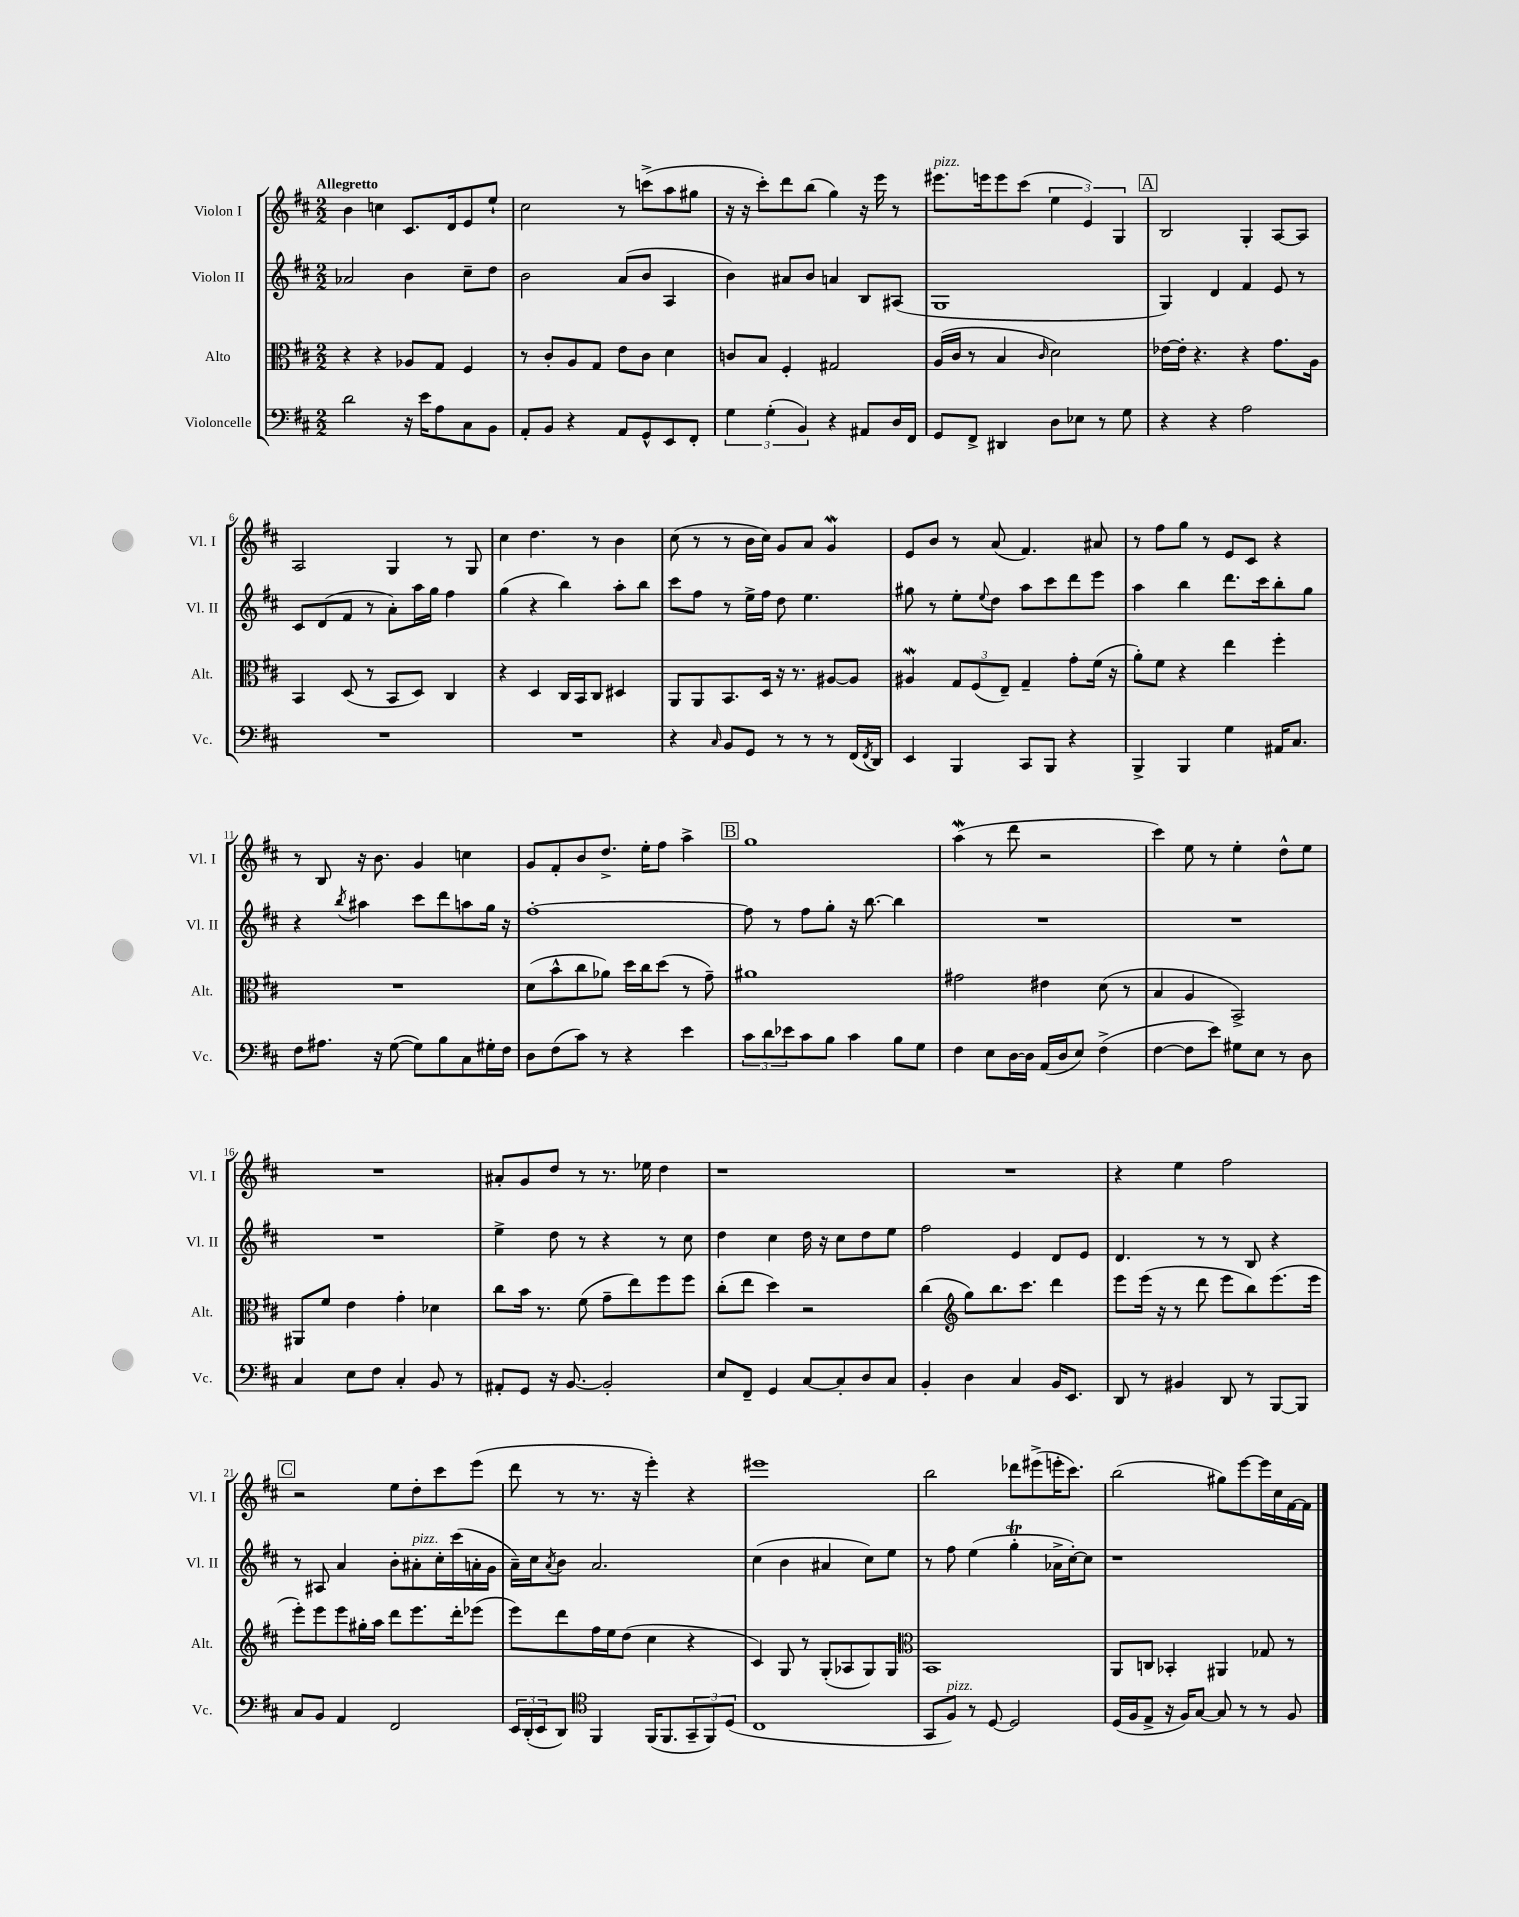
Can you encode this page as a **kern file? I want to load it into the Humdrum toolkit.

**kern	**kern	**kern	**kern
*part4	*part3	*part2	*part1
*staff4	*staff3	*staff2	*staff1
*I"Violoncelle	*I"Alto	*I"Violon II	*I"Violon I
*I'Vc.	*I'Alt.	*I'Vl. II	*I'Vl. I
*clefF4	*clefC3	*clefG2	*clefG2
*k[f#c#]	*k[f#c#]	*k[f#c#]	*k[f#c#]
*M2/2	*M2/2	*M2/2	*M2/2
=1	=1	=1	=1
!	!	!	!LO:TX:a:B:t=Allegretto
2d\	4r	2a-X/	4b\
.	4r	.	4ccn\
16r	8A-X/L	4b\	8.c#/L
16e\KL	.	.	.
8A\	8G/J	.	.
.	.	.	16d/k
8C#\	4F#/	8cc#~\L	8e/
8BB\J	.	8dd\J	8ee`/J
=2	=2	=2	=2
8AA'/L	8r	2b\	2cc#\
8BB/J	8c#'/L	.	.
4r	8A/	.	.
.	8G/J	.	.
8AA/L	8e\L	(8a/L	8r
8GG^^/	8c#\J	8b/J	(8cccn^\L
8EE/	4d\	4A/	8aa\
8FF#'/J	.	.	8gg#X\J
=3	=3	=3	=3
6G\	8cn/L	4b\)	16r
.	.	.	16r
.	8B/J	.	8ccc#'\L)
(6G'\	.	.	.
.	4F#'/	8a#X/L	8ddd\
6BB/)	.	.	.
.	.	8b/J	(8bb\J
4r	2G#X/	4an/	4gg\)
8AA#X/L	.	8B/L	16r
.	.	.	16eee\
16D/L	.	(8A#X/J	8r
16FF#/JJ	.	.	.
=4	=4	=4	=4
!	!	!	!LO:TX:a:i:t=pizz.
8GG/L	(16A/LL	1G	8.eee#X\L
.	16c#/JJ	.	.
8FF#^/J	8r	.	.
.	.	.	16eeen\k
4DD#X/	4B/	.	8eee\
.	.	.	(8ccc#\J
.	16qqc#/	.	.
8D\L	2d\)	.	6ee\
8E-X\J	.	.	.
.	.	.	6e/)
8r	.	.	.
.	.	.	6G/
8G\	.	.	.
!!LO:REH:place=s1:t=A
=5	=5	=5	=5
4r	[16e-X\LL	4G/)	2B/
.	16e-'\JJ]	.	.
.	4.r	.	.
4r	.	4d/	.
2A\	4r	4f#/	4G'/
.	8.g\L	8e/	[8A/L
.	.	8r	8A/J]
.	16A\Jk	.	.
!!LO:LB:g=z
=6	=6	=6	=6
1r	4BB/	8c#/L	2A/
.	.	(8d/	.
.	(8D/	8f#/J	.
.	8r	8r	.
.	8BB/L	8a'\L)	4G/
.	8D/J)	16aa\L	.
.	.	16gg\JJ	.
.	4C#/	4ff#\	8r
.	.	.	8G/
=7	=7	=7	=7
1r	4r	(4gg\	4cc#\
.	4D/	4r	4.dd\
.	16C#/LL	4bb\)	.
.	16BB/J	.	.
.	8C#/J	.	8r
.	4D#X/	8aa'\L	4b\
.	.	8bb\J	.
=8	=8	=8	=8
4r	8AA/L	8ccc#\L	(8cc#\
.	8AA/	8ff#\J	8r
16qqC#/	.	.	.
8BB/L	8.BB/	8r	8r
8GG/J	.	16ee^\LL	16b\LL
.	16D/Jk	16ff#\JJ	16cc#\JJ)
8r	16r	8dd\	8g/L
.	8.r	.	.
8r	.	4.ee\	8a/J
8r	[8A#X/L	.	4gw/
(16FF#/LL	8A#/J]	.	.
8qFF#/	.	.	.
16DD/JJ)	.	.	.
=9	=9	=9	=9
4EE/	4A#XW/	8gg#X\	8e/L
.	.	8r	8b/J
4BBB/	12G/L	8ee'\L	8r
.	(12F#/	.	.
.	.	8qqee/	.
.	.	8dd\J	(8a/
.	12E~/J)	.	.
8CC#/L	4G~/	8aa\L	4.f#/)
8BBB/J	.	8ccc#\	.
4r	8g'\L	8ddd\	.
.	(16f#\Jk	8eee\J	8a#X/
.	16r	.	.
=10	=10	=10	=10
4BBB^/	8a'\L)	4aa\	8r
.	8f#\J	.	8ff#\L
4BBB/	4r	4bb\	8gg\J
.	.	.	8r
4G\	4ee\	8.ddd\L	8e/L
.	.	.	8c#/J
.	.	16ccc#\k	.
16AA#X/KL	4ff#'\	8bb'\	4r
8.C#/J	.	.	.
.	.	8gg\J	.
!!LO:LB:g=z
=11	=11	=11	=11
8F#\L	1r	4r	8r
8.A#X\J	.	.	8B/
.	.	8qbb/	.
.	.	4aa#X\	16r
16r	.	.	8.b\
([8G\	.	.	.
8G\L])	.	8ccc#\L	4g/
8B\	.	8ddd\	.
8C#\	.	8aan\	4ccn\
16G#X'\L	.	16gg\Jk	.
16F#\JJ	.	16r	.
=12	=12	=12	=12
8D\L	(8d\L	[1ff#'	8g/L
(8F#\	8b^^\	.	8f#'/
8c#\J)	8cc#\	.	8b/
8r	8a-X\J)	.	8.dd^/J
4r	16dd\LL	.	.
.	16cc#\J	.	16ee'\KL
.	(8dd\J	.	8ff#\J
4e\	8r	.	4aa^\
.	8g~\)	.	.
!!LO:REH:place=s1:t=B
=13	=13	=13	=13
12c#\L	1a#X	8ff#\]	1gg
12d\	.	.	.
.	.	8r	.
12e-X\	.	.	.
8c#\	.	8ff#\L	.
8B\J	.	8gg'\J	.
4c#\	.	16r	.
.	.	[8.bb\	.
8B\L	.	4bb\]	.
8G\J	.	.	.
=14	=14	=14	=14
4F#\	2g#X\	1r	(4aaW\
8E\L	.	.	8r
[16D\L	.	.	8ddd\
16D\JJ]	.	.	.
(16AA/LL	4e#X\	.	2r
16D/J	.	.	.
8E/J)	.	.	.
(4F#^\	(8d\	.	.
.	8r	.	.
=15	=15	=15	=15
[4F#\	4B/	1r	4ccc#\)
8F#\L]	4A/	.	8ee\
8e\J)	.	.	8r
8G#X\L	2BB^/)	.	4ee'\
8E\J	.	.	.
8r	.	.	8dd^^\L
8D\	.	.	8ee\J
!!LO:LB:g=z
=16	=16	=16	=16
4C#/	8AA#X/L	1r	1r
.	8f#/J	.	.
8E\L	4e\	.	.
8F#\J	.	.	.
4C#'/	4g'\	.	.
8BB/	4d-X\	.	.
8r	.	.	.
=17	=17	=17	=17
8AA#X'/L	8cc#\L	4ee^\	8a#X'/L
8GG/J	16b\Jk	.	8g/
.	8.r	.	.
16r	.	8dd\	8dd/J
[8.BB/	.	.	.
.	(8f#\	8r	8r
2BB'/]	8g~\L	4r	8.r
.	8ee\)	.	.
.	.	.	16ee-X\
.	8ff#\	8r	4dd\
.	8ff#\J	8cc#\	.
=18	=18	=18	=18
8E/L	(8cc#'\L	4dd\	1r
8FF#~/J	8ee\J	.	.
4GG/	4dd\)	4cc#\	.
[8C#/L	2r	16dd\	.
.	.	16r	.
8C#'/]	.	8cc#\L	.
8D/	.	8dd\	.
8C#/J	.	8ee\J	.
=19	=19	=19	=19
4BB'/	(4cc#\	2ff#\	1r
*	*clefG2	*	*
4D\	8gg\L)	.	.
.	8.bb\	.	.
4C#/	.	4e/	.
.	8.ccc#\J	.	.
16BB/KL	4ddd\	8d/L	.
8.EE/J	.	.	.
.	.	8e/J	.
=20	=20	=20	=20
8DD/	8eee\L	4.d/	4r
8r	(16eee\Jk	.	.
.	16r	.	.
4BB#X/	8r	.	4ee\
.	8ddd\	8r	.
8DD/	8eee\L	8r	2ff#\
8r	8bb\)	8B/	.
[8BBB/L	(8.eee\	4r	.
8BBB/J]	.	.	.
.	16eee\Jk	.	.
!!LO:LB:g=z
!!LO:REH:place=s1:t=C
=21	=21	=21	=21
8C#/L	8eee'\L)	8r	2r
8BB/J	8eee\	8A#X/	.
4AA/	8eee\	4a/	.
.	16gg#X'\L	.	.
.	16aa\JJ	.	.
2FF#/	8ddd\L	8b'\L	8ee\L
!	!	!LO:TX:a:i:t=pizz.	!
.	8.eee\	8a#X'\	8dd'\
.	.	16cc#'\L	8ccc#\
.	16ddd'\k	(16ccc#\	.
.	(8eee-X\J	16an'\	(8eee\J
.	.	16g\JJ	.
=22	=22	=22	=22
24EE/LL	8eee\L)	16a~\LL)	8ddd\
(24DD'/	.	.	.
.	.	16cc#\J	.
24EE/J	.	.	.
.	.	8qa/	.
8DD/J)	8ddd\	8b\J	8r
*clefC4	*	*	*
4FF#/	16ff#\L	2.a/	8.r
.	16ee\J	.	.
.	(8dd\J	.	.
.	.	.	16r
(16FF#/KL	4cc#\	.	4eee'\)
8.FF#/	.	.	.
12GG~/	4r	.	4r
12FF#/)	.	.	.
(12D/J	.	.	.
=23	=23	=23	=23
1C#	4c#/)	(4cc#\	1eee#X
.	8G/	4b\	.
.	8r	.	.
.	(8G'/L	4a#X/	.
.	8A-X/	.	.
.	8G/)	8cc#\L)	.
.	8G/J	8ee\J	.
=24	=24	=24	=24
*	*clefC3	*	*
8GG/L	1BB	8r	2bb\
!LO:TX:a:i:t=pizz.	!	!	!
8F#/J)	.	8ff#\	.
8r	.	(4ee\	.
[8D/	.	.	.
2D/]	.	4ggT'\	8ddd-X\L
.	.	.	(8eee#X^\
.	.	16a-X^\LL	16eeen'\K
.	.	[16cc#'\J)	8.ccc#\J)
.	.	8cc#\J]	.
=25	=25	=25	=25
(16D/LL	8AA/L	1r	(2bb\
16F#/J	.	.	.
8E^/J	8Cn/J	.	.
16r	4BB-X'/	.	.
16F#/KL)	.	.	.
[8G/J	.	.	.
8G/]	4AA#X/	.	8gg#X\L)
8r	.	.	[8eee\
8r	8G-X/	.	16eee\L]
.	.	.	16cc#\
8F#/	8r	.	[16f#\
.	.	.	16f#\JJ]
==	==	==	==
*-	*-	*-	*-
